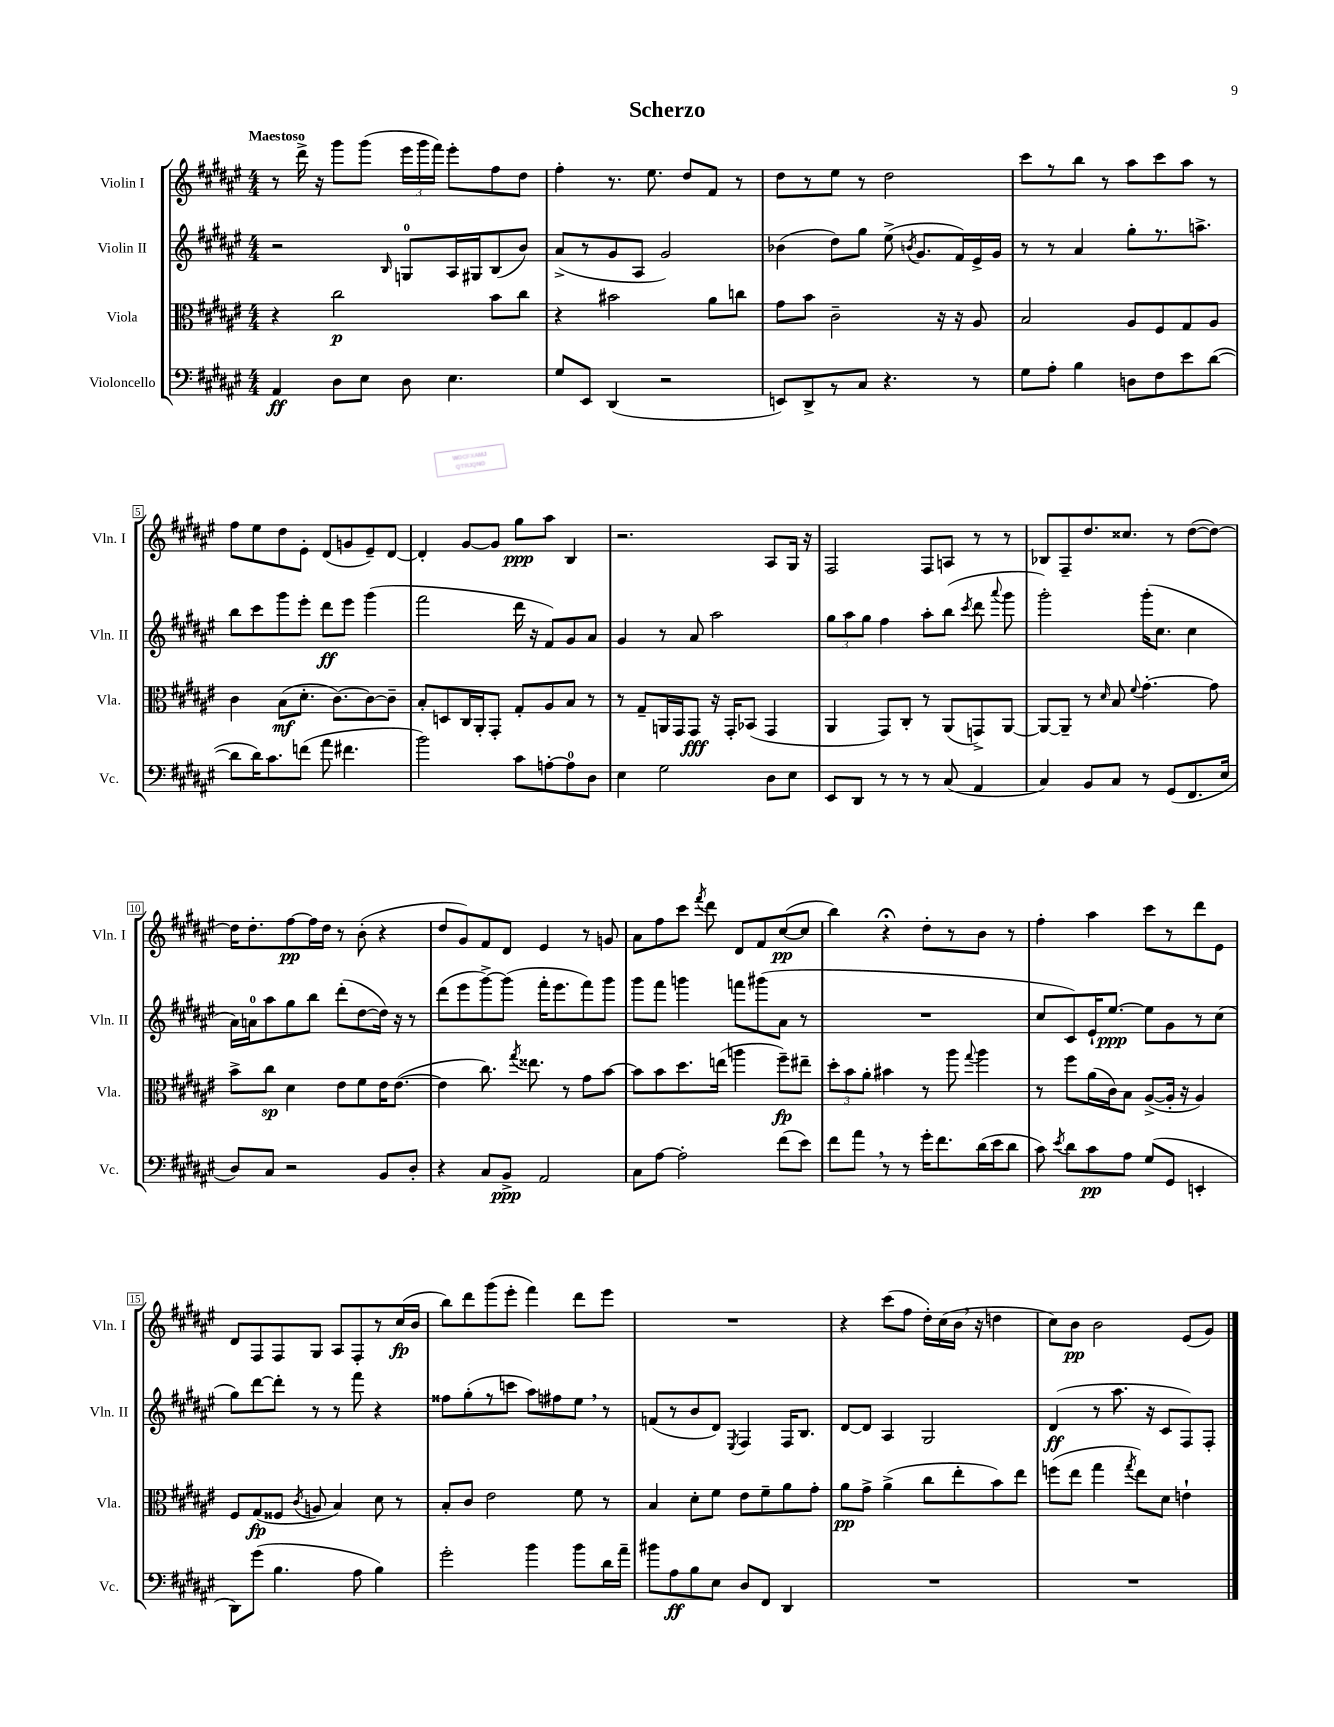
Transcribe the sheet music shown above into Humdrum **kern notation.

**kern	**dynam	**kern	**dynam	**kern	**dynam	**kern	**dynam
*part4	*part4	*part3	*part3	*part2	*part2	*part1	*part1
*staff4	*staff4	*staff3	*staff3	*staff2	*staff2	*staff1	*staff1
*I"Violoncello	*	*I"Viola	*	*I"Violin II	*	*I"Violin I	*
*I'Vc.	*	*I'Vla.	*	*I'Vln. II	*	*I'Vln. I	*
*clefF4	*	*clefC3	*	*clefG2	*	*clefG2	*
*k[f#c#g#d#a#e#]	*	*k[f#c#g#d#a#e#]	*	*k[f#c#g#d#a#e#]	*	*k[f#c#g#d#a#e#]	*
*M4/4	*	*M4/4	*	*M4/4	*	*M4/4	*
=1	=1	=1	=1	=1	=1	=1	=1
!	!	!	!	!	!	!LO:TX:a:B:t=Maestoso	!
4AA#/	ff	4r	.	2r	.	8r	.
.	.	.	.	.	.	16ddd#^\	.
.	.	.	.	.	.	16r	.
8D#\L	.	2cc#\	p	.	.	8ggg#\L	.
8E#\J	.	.	.	.	.	(8ggg#\J	.
.	.	.	.	16qqB/	.	.	.
8D#\	.	.	.	8Gn/L	.	24eee#\LL	.
.	.	.	.	.	.	24ggg#\	.
.	.	.	.	.	.	24fff#\JJ)	.
4.E#\	.	.	.	16A#/L	.	8eee#'\L	.
.	.	.	.	16G#X/J	.	.	.
.	.	8b\L	.	(8B/	.	8ff#\	.
.	.	8cc#\J	.	8b/J)	.	8dd#\J	.
=2	=2	=2	=2	=2	=2	=2	=2
8G#/L	.	4r	.	(8a#^/L	.	4ff#'\	.
8EE#/J	.	.	.	8r	.	.	.
(4DD#/	.	2b#X\	.	8g#/	.	8.r	.
.	.	.	.	8A#/J	.	.	.
.	.	.	.	.	.	8.ee#\	.
2r	.	.	.	2g#/)	.	.	.
.	.	.	.	.	.	8dd#/L	.
.	.	8a#\L	.	.	.	8f#/J	.
.	.	8ccn\J	.	.	.	8r	.
=3	=3	=3	=3	=3	=3	=3	=3
8EEn/L)	.	8g#\L	.	(4b-X\	.	8dd#\L	.
8DD#^/	.	8b\J	.	.	.	8r	.
8r	.	2c#~\	.	8dd#\L)	.	8ee#\J	.
8C#/J	.	.	.	8gg#\J	.	8r	.
4.r	.	.	.	(8ee#^\	.	2dd#\	.
.	.	.	.	8qbn/	.	.	.
.	.	.	.	8.g#/L	.	.	.
.	.	16r	.	.	.	.	.
.	.	16r	.	16f#/L)	.	.	.
8r	.	8A#/	.	16e#^/	.	.	.
.	.	.	.	16g#/JJ	.	.	.
=4	=4	=4	=4	=4	=4	=4	=4
8G#\L	.	2B/	.	8r	.	8ccc#\L	.
8A#'\J	.	.	.	8r	.	8r	.
4B\	.	.	.	4a#/	.	8bb\J	.
.	.	.	.	.	.	8r	.
8Dn\L	.	8A#/L	.	8gg#'\L	.	8aa#\L	.
8F#\	.	8F#/	.	8.r	.	8ccc#\	.
8e#\	.	8G#/	.	.	.	8aa#\J	.
.	.	.	.	8.aan^\J	.	.	.
([8d#\J	.	8A#/J	.	.	.	8r	.
!!LO:LB:g=z
=5	=5	=5	=5	=5	=5	=5	=5
8d#\L]	.	4c#\	.	8bb\L	.	8ff#\L	.
16d#\K)	.	.	.	8ccc#\	.	8ee#\	.
8.c#\	.	.	.	.	.	.	.
.	.	(8B\L	mf	8ggg#\	.	8dd#\	.
(8fn\J	.	8.d#'\J	.	8eee#'\J	.	8e#'\J	.
8a#\	.	.	.	8ddd#\L	ff	(8d#/L	.
.	.	[8.c#\L)	.	.	.	.	.
4.f#X\	.	.	.	8eee#\J	.	8gn/	.
.	.	8c#\_	.	(4ggg#\	.	8e#~/)	.
.	.	8c#~\J]	.	.	.	[8d#/J	.
=6	=6	=6	=6	=6	=6	=6	=6
2b\)	.	8B'/L	.	2fff#\	.	4d#'/]	.
.	.	8Dn/	.	.	.	.	.
.	.	16C#/L	.	.	.	[8g#/L	.
.	.	16AA#'/J	.	.	.	.	.
.	.	8GG#'/J	.	.	.	8g#/J]	.
8c#\L	.	8G#'/L	.	16ddd#\	.	8gg#\L	ppp
.	.	.	.	16r	.	.	.
[8An'\	.	8A#/	.	8f#/L)	.	8aa#\J	.
8A\]	.	8B/J	.	8g#/	.	4B/	.
8D#\J	.	8r	.	8a#/J	.	.	.
=7	=7	=7	=7	=7	=7	=7	=7
4E#\	.	8r	.	4g#/	.	2.r	.
.	.	8G#~/L	.	.	.	.	.
2G#\	.	16AAn/L	.	8r	.	.	.
.	.	16GG#/J	.	.	.	.	.
.	.	8GG#/J	fff	8a#/	.	.	.
.	.	16r	.	2aa#\	.	.	.
.	.	16GG#'/KL	.	.	.	.	.
.	.	(8BB-X/J	.	.	.	.	.
8D#\L	.	4GG#/	.	.	.	8A#/L	.
8E#\J	.	.	.	.	.	16G#/Jk	.
.	.	.	.	.	.	16r	.
=8	=8	=8	=8	=8	=8	=8	=8
8EE#/L	.	4AA#/	.	12gg#\L	.	2F#/	.
.	.	.	.	12aa#\	.	.	.
8DD#/J	.	.	.	.	.	.	.
.	.	.	.	12gg#\J	.	.	.
8r	.	8GG#/L)	.	4ff#\	.	.	.
8r	.	8C#'/J	.	.	.	.	.
8r	.	8r	.	8aa#'\L	.	8F#/L	.
(8C#/	.	(8AA#/L	.	(8bb\J	.	8An/J	.
.	.	.	.	8qccc#/	.	.	.
4AA#/	.	8GGn^/)	.	8ddd#\	.	8r	.
.	.	.	.	8qqaaa#/	.	.	.
.	.	[8AA#/J	.	8ggg#\	.	8r	.
=9	=9	=9	=9	=9	=9	=9	=9
4C#/)	.	8AA#/L_	.	2ggg#'\)	.	8B-X/L	.
.	.	8AA#~/J]	.	.	.	8F#~/	.
8BB/L	.	8r	.	.	.	8.dd#/	.
.	.	16qqd#/	.	.	.	.	.
8C#/J	.	8B/	.	.	.	.	.
.	.	.	.	.	.	8.cc##X/J	.
.	.	8qqf#/	.	.	.	.	.
8r	.	[4.g#'\	.	(16ggg#'\KL	.	.	.
.	.	.	.	8.cc#\J	.	.	.
(8GG#/L	.	.	.	.	.	8r	.
8.FF#/	.	.	.	4cc#\	.	([8dd#\L	.
.	.	8g#\]	.	.	.	8dd#\J_)	.
16E#/Jk	.	.	.	.	.	.	.
!!LO:LB:g=z
=10	=10	=10	=10	=10	=10	=10	=10
8D#/L)	.	8b^\L	.	16a#\LL)	.	16dd#\KL]	.
.	.	.	.	16an\J	.	8.dd#'\	.
8C#/J	.	8cc#\J	sp	8aa#\	.	.	.
2r	.	4d#\	.	8gg#\	.	[8ff#\	pp
.	.	.	.	8bb\J	.	16ff#\L]	.
.	.	.	.	.	.	16dd#\JJ	.
.	.	8e#\L	.	(8ddd#'\L	.	8r	.
.	.	8f#\	.	[8dd#\	.	(8b'\	.
8BB/L	.	16e#\K	.	16dd#\Jk])	.	4r	.
.	.	([8.e#\J	.	16r	.	.	.
8D#'/J	.	.	.	8r	.	.	.
=11	=11	=11	=11	=11	=11	=11	=11
4r	.	4e#\]	.	(8ddd#\L	.	8dd#/L	.
.	.	.	.	8eee#\	.	8g#/)	.
8C#/L	.	8.cc#\)	.	[8ggg#^\)	.	8f#/	.
8BB^/J	ppp	.	.	(8ggg#\J]	.	8d#/J	.
.	.	8qgg#/	.	.	.	.	.
.	.	8.ee##X\	.	.	.	.	.
2AA#/	.	.	.	16fff#'\KL	.	4e#/	.
.	.	.	.	8.eee#\	.	.	.
.	.	8r	.	.	.	.	.
.	.	8g#\L	.	8fff#\)	.	8r	.
.	.	[8b\J	.	8ggg#\J	.	8gn/	.
=12	=12	=12	=12	=12	=12	=12	=12
8C#\L	.	8b\L]	.	8ggg#\L	.	8a#\L	.
[8A#\J	.	8b\	.	8fff#\J	.	8ff#\	.
2A#'\]	.	8.dd#\	.	4gggn\	.	8ccc#\J	.
.	.	.	.	.	.	8qfff#/	.
.	.	.	.	.	.	8ddd#\	.
.	.	(16een\Jk	.	.	.	.	.
.	.	4aan\	.	8fffn\L	.	8d#/L	.
.	.	.	.	(8ggg#X\	.	8f#/	.
(8f#\L	.	8ff#~\L)	fp	8a#\J	.	([8cc#/	pp
8e#\J)	.	8ee#X~\J	.	8r	.	8cc#/J]	.
=13	=13	=13	=13	=13	=13	=13	=13
8f#\L	.	12dd#'\L	.	1r	.	4bb\)	.
.	.	12b\	.	.	.	.	.
8a#,\J	.	.	.	.	.	.	.
.	.	12a#'\J	.	.	.	.	.
8r	.	4b#X\	.	.	.	4r;<	.
8r	.	.	.	.	.	.	.
16g#'\KL	.	8r	.	.	.	8dd#'\L	.
8.f#\	.	.	.	.	.	.	.
.	.	8aa#\	.	.	.	8r	.
.	.	8qqgg#/	.	.	.	.	.
(16d#\L	.	4aa#\	.	.	.	8b\J	.
16e#\J	.	.	.	.	.	.	.
8d#\J	.	.	.	.	.	8r	.
=14	=14	=14	=14	=14	=14	=14	=14
8c#\)	.	8r	.	8cc#/L	.	4ff#'\	.
8qe#/	.	.	.	.	.	.	.
8d#\L	.	8ff#\L	.	8c#/)	.	.	.
8c#\	pp	(16a#\L	.	16e#`/K	.	4aa#\	.
.	.	16c#\J)	.	[8.ee#/J	ppp	.	.
8A#\J	.	8B\J	.	.	.	.	.
(8G#/L	.	([8A#^/L	.	8ee#\L]	.	8ccc#\L	.
8GG#/J	.	16A#'/Jk]	.	8g#\	.	8r	.
.	.	16r	.	.	.	.	.
4EEn'/	.	4A#/)	.	8r	.	8ddd#\	.
.	.	.	.	(8cc#\J	.	8e#\J	.
!!LO:LB:g=z
=15	=15	=15	=15	=15	=15	=15	=15
8DD#\L)	.	8F#/L	.	8gg#\L)	.	8d#/L	.
(8g#\J	.	(8G#/	fp	[8ddd#\	.	8F#/	.
4.B\	.	8F##X/J	.	8ddd#'\J]	.	8F#/	.
.	.	8qc#/	.	.	.	.	.
.	.	8An/	.	8r	.	8G#/J	.
.	.	4B/)	.	8r	.	8A#/L	.
8A#\	.	.	.	8fff#\	.	8F#'/	.
4B\)	.	8d#\	.	4r	.	8r	.
.	.	8r	.	.	.	(16cc#/L	fp
.	.	.	.	.	.	16b/JJ	.
=16	=16	=16	=16	=16	=16	=16	=16
2g#'\	.	8B'/L	.	8ff##X\L	.	8bb\L)	.
.	.	8c#/J	.	(8gg#'\	.	8ddd#\	.
.	.	2e#\	.	8r	.	(8ggg#\	.
.	.	.	.	8cccn\J	.	8eee#'\J	.
4b\	.	.	.	8aa#\L)	.	4fff#\)	.
.	.	.	.	8ff#X\	.	.	.
8b\L	.	8f#\	.	8ee#,\J	.	8ddd#\L	.
16d#\L	.	8r	.	8r	.	8eee#\J	.
16a#~\JJ	.	.	.	.	.	.	.
=17	=17	=17	=17	=17	=17	=17	=17
8b#X\L	.	4B/	.	(8fn/L	.	1r	.
8A#\	ff	.	.	8r	.	.	.
8B\	.	8d#'\L	.	8b/	.	.	.
8E#\J	.	8f#\J	.	8d#/J)	.	.	.
.	.	.	.	8qE#/	.	.	.
8D#/L	.	8e#\L	.	4F#/	.	.	.
8FF#/J	.	8f#~\	.	.	.	.	.
4DD#/	.	8a#\	.	16F#/KL	.	.	.
.	.	.	.	8.B/J	.	.	.
.	.	8g#'\J	.	.	.	.	.
=18	=18	=18	=18	=18	=18	=18	=18
1r	.	8a#\L	pp	[8d#/L	.	4r	.
.	.	8g#^\J	.	8d#/J]	.	.	.
.	.	(4a#^\	.	4A#/	.	(8ccc#\L	.
.	.	.	.	.	.	8ff#\J	.
.	.	8cc#\L	.	2G#/	.	16dd#'\LL)	.
.	.	.	.	.	.	(16cc#\	.
.	.	8ee#'\	.	.	.	16b,\JJ	.
.	.	.	.	.	.	16r	.
.	.	8b\)	.	.	.	4ddn\	.
.	.	8ee#\J	.	.	.	.	.
=19	=19	=19	=19	=19	=19	=19	=19
1r	.	(8ffn\L	.	(4d#/	ff	8cc#\L)	.
.	.	8ee#\J	.	.	.	8b\J	pp
.	.	4gg#\	.	8r	.	2b\	.
.	.	.	.	8.aa#\	.	.	.
.	.	8qgg#/	.	.	.	.	.
.	.	8ee#\L)	.	.	.	.	.
.	.	.	.	16r	.	.	.
.	.	8d#\J	.	8c#/L	.	.	.
.	.	4en`\	.	8F#/)	.	(8e#/L	.
.	.	.	.	8F#'/J	.	8g#/J)	.
==	==	==	==	==	==	==	==
*-	*-	*-	*-	*-	*-	*-	*-
